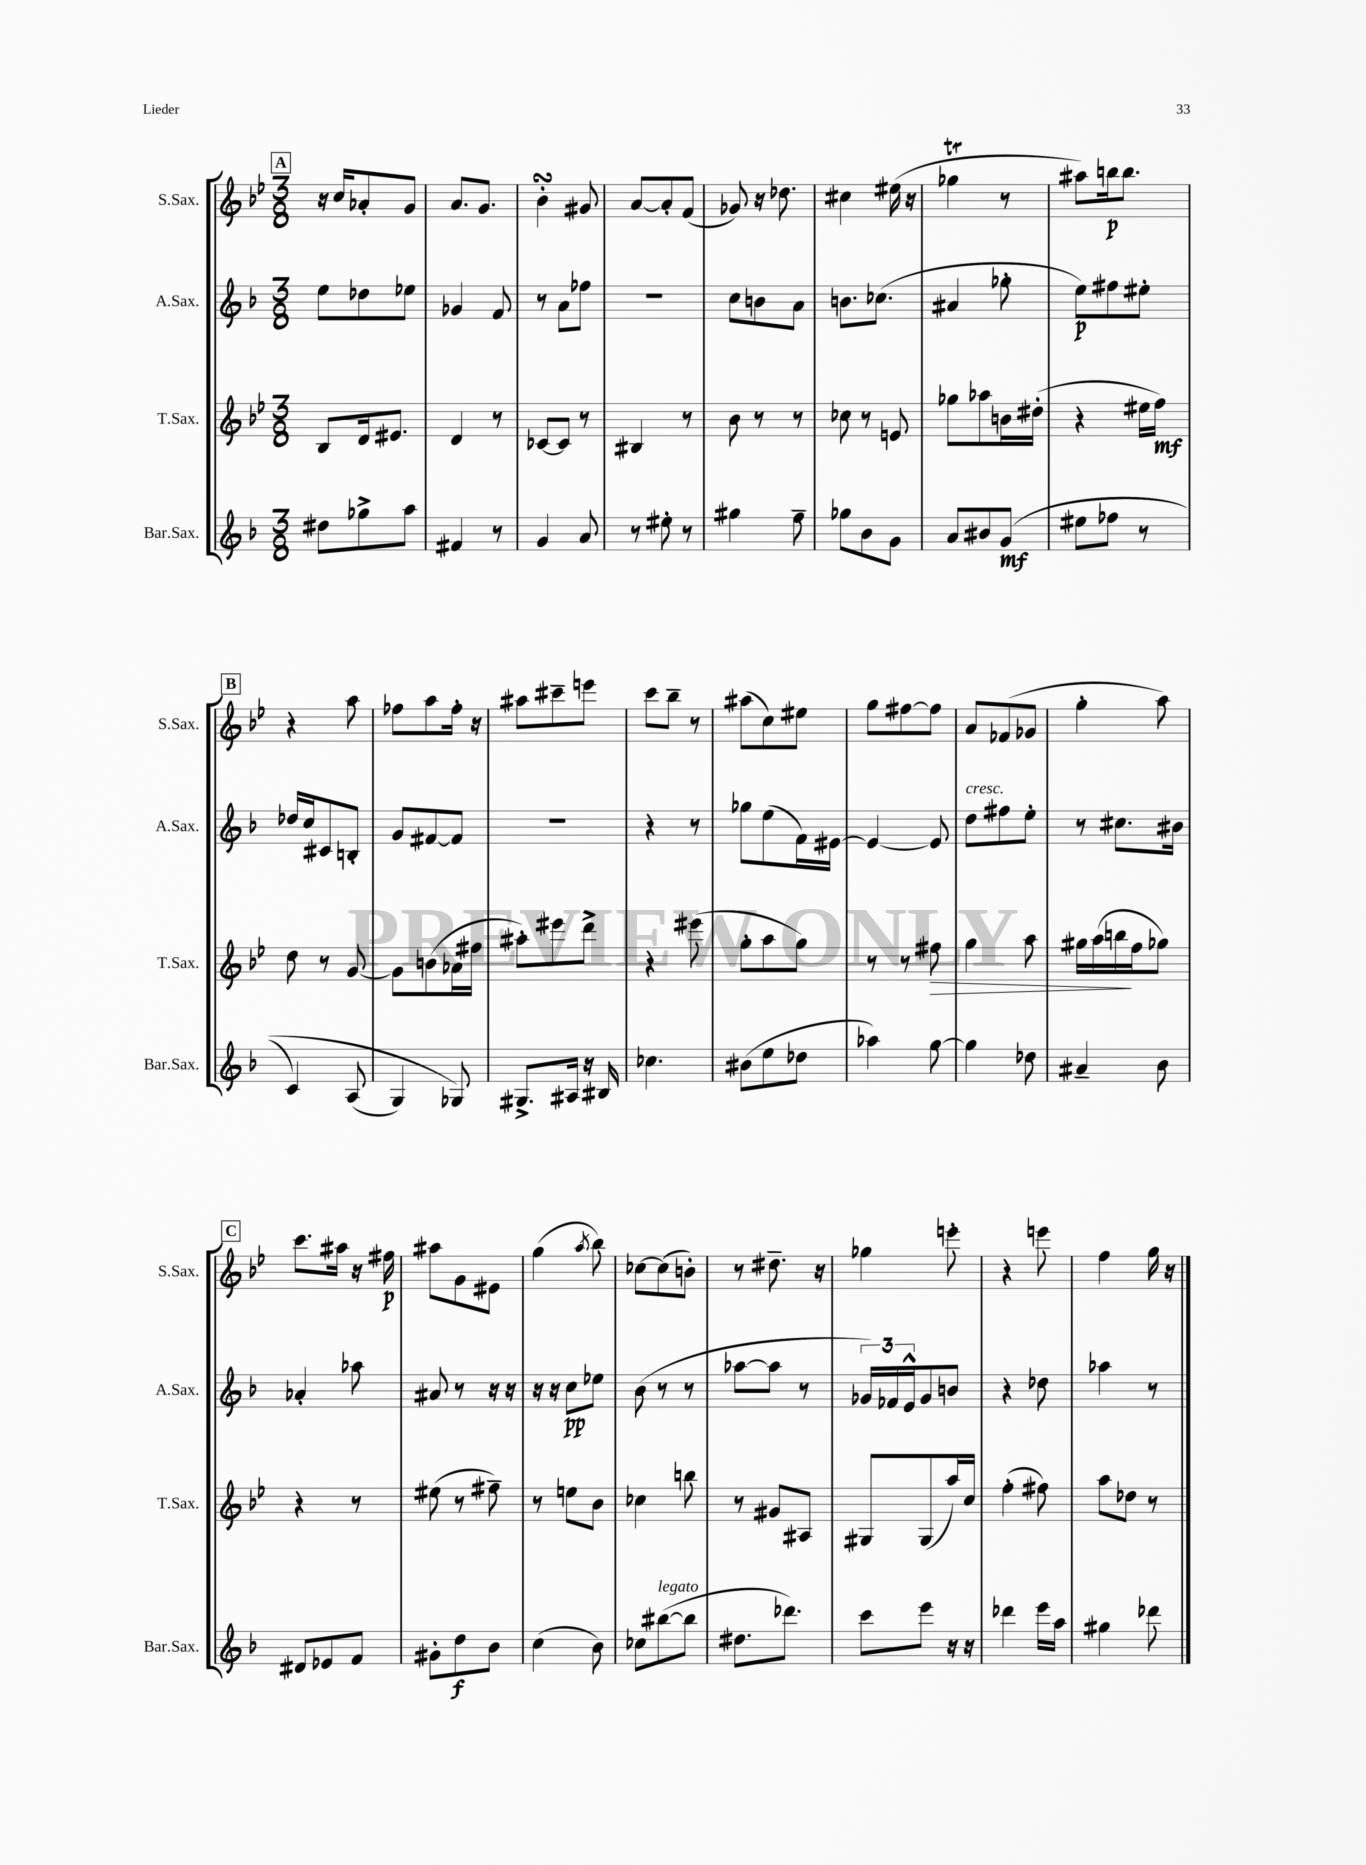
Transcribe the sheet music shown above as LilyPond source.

<<
\new StaffGroup <<
\new Staff = "s0" \with { instrumentName = "S.Sax." shortInstrumentName = "S.Sax." } {
    \clef treble \key bes \major \numericTimeSignature \time 3/8
    \mark \markup { \box "A" } r16 c''16 aes'8-. g'8 |
    a'8. g'8. |
    bes'4-.\turn gis'8 |
    a'8~ a'8-. f'8( |
    ges'8) r16 des''8. |
    cis''4 eis''16( r16 |
    ges''4\trill r8 |
    ais''8) b''16\p b''8. |
    \mark \markup { \box "B" } r4 a''8 |
    fes''8 a''8 fes''16-. r16 |
    ais''8 cis'''8-- e'''8 |
    c'''8 bes''8-- r8 |
    ais''8( c''8) eis''8 |
    g''8 fis''8~ fis''8 |
    a'8 fes'8( ges'8 |
    g''4-. a''8) |
    \mark \markup { \box "C" } c'''8. ais''16 r16 fis''16\p |
    ais''8 g'8 eis'8 |
    g''4( \acciaccatura { a''8 } bes''8) |
    ces''8~ ces''8( b'8-.) |
    r8 dis''8.-- r16 |
    ges''4 e'''8-. |
    r4 e'''8 |
    f''4 g''16 r16 \bar "|." |
}
\new Staff = "s1" \with { instrumentName = "A.Sax." shortInstrumentName = "A.Sax." } {
    \clef treble \key f \major \numericTimeSignature \time 3/8
    \mark \markup { \box "A" } e''8 des''8 ees''8 |
    ges'4 f'8 |
    r8 a'8 fes''8 |
    R4. |
    c''8 b'8 a'8 |
    b'8. ces''8.( |
    ais'4 ges''8-. |
    e''8\p) fis''8 eis''8-. |
    \mark \markup { \box "B" } des''16 c''16 cis'8 b8-. |
    g'8 fis'8~ fis'8 |
    R4. |
    r4 r8 |
    ges''8 e''8( f'16) eis'16~ |
    eis'4~ eis'8 |
    d''8^\markup { \italic "cresc." } fis''8 e''8-. |
    r8 cis''8. bis'16 |
    \mark \markup { \box "C" } aes'4-. aes''8 |
    ais'8 r8 r16 r16 |
    r16 r16 c''8\pp ees''8 |
    bes'8( r8 r8 |
    aes''8~ aes''8 r8 |
    \tuplet 3/2 { ges'16) fes'16 e'16-^ } ges'8 b'8 |
    r4 des''8 |
    aes''4 r8 \bar "|." |
}
\new Staff = "s2" \with { instrumentName = "T.Sax." shortInstrumentName = "T.Sax." } {
    \clef treble \key bes \major \numericTimeSignature \time 3/8
    \mark \markup { \box "A" } bes8 d'16 eis'8. |
    d'4 r8 |
    ces'8~ ces'8 r8 |
    bis4 r8 |
    bes'8 r8 r8 |
    ces''8 r8 e'8 |
    ges''8 aes''8 b'16 dis''16-.( |
    r4 eis''16 f''16\mf) |
    \mark \markup { \box "B" } d''8 r8 g'8~ |
    g'8 b'8( aes'16 fis''16 |
    ais''8-.) eis'''8 d'''8-> |
    r4 eis'''8( |
    g''8-. a''8 g''8) |
    r8 r8 fis''8\> |
    g''4 a''8 |
    gis''16 a''16( b''16\! f''16 ges''8) |
    \mark \markup { \box "C" } r4 r8 |
    eis''8( r8 fis''8--) |
    r8 e''8 bes'8 |
    ces''4 b''8 |
    r8 gis'8 ais8 |
    gis8 gis8( a''16) c''16 |
    f''4-.( fis''8) |
    a''8 des''8 r8 \bar "|." |
}
\new Staff = "s3" \with { instrumentName = "Bar.Sax." shortInstrumentName = "Bar.Sax." } {
    \clef treble \key f \major \numericTimeSignature \time 3/8
    \mark \markup { \box "A" } dis''8 ges''8-> a''8 |
    fis'4 r8 |
    g'4 a'8 |
    r8 eis''8-. r8 |
    gis''4 f''8-- |
    ges''8 bes'8 g'8 |
    a'8 bis'8 g'8\mf(\( |
    eis''8 fes''8 r8 |
    \mark \markup { \box "B" } c'4) a8( |
    g4) ges8\) |
    gis8.-> ais16 r16 bis16 |
    ces''4. |
    bis'8( e''8 des''8 |
    aes''4) g''8~ |
    g''4 des''8 |
    ais'4-- bes'8 |
    \mark \markup { \box "C" } dis'8 ees'8 f'8 |
    gis'8-. d''8\f bes'8 |
    c''4( bes'8) |
    ces''8 bis''8~^\markup { \italic "legato" }( bis''8 |
    dis''8. des'''8.) |
    c'''8 e'''8 r16 r16 |
    des'''4 e'''16 a''16 |
    gis''4 des'''8 \bar "|." |
}
>>
>>
